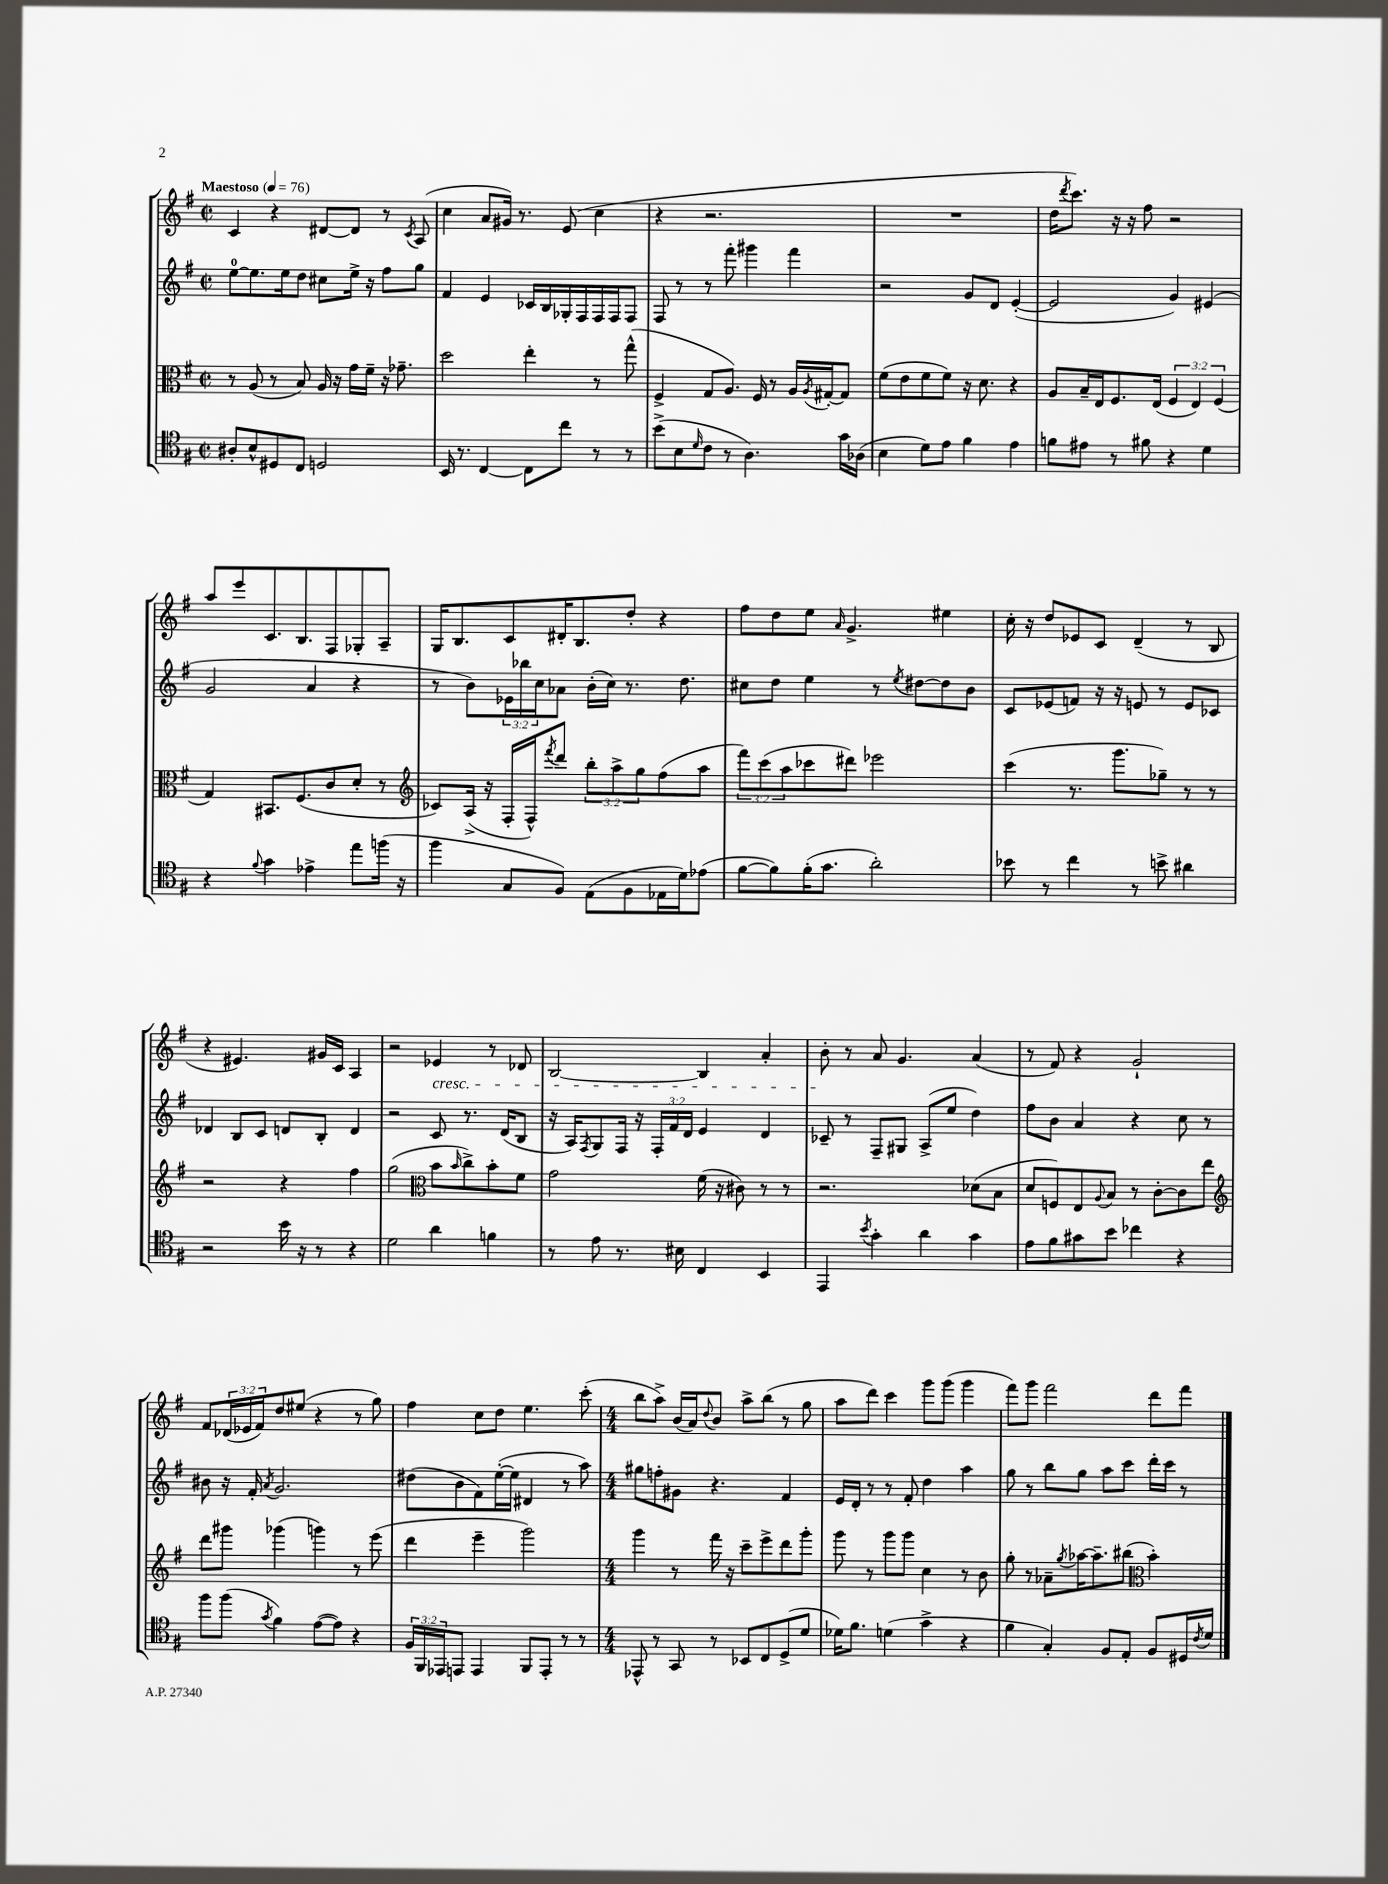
<<
\new StaffGroup <<
\new Staff = "s0" {
    \clef treble \key g \major \defaultTimeSignature \time 2/2 \override Staff.TupletNumber.text = #tuplet-number::calc-fraction-text \tempo "Maestoso" 4 = 76
    c'4 r4 dis'8~ dis'8 r8 \acciaccatura { c'8 } a8( |
    c''4 a'8 gis'16) r8. e'8( c''4 |
    r4 r2. |
    R1 |
    d''16 \acciaccatura { d'''8 } c'''8.) r16 r16 fis''8 r2 |
    a''8 e'''8 c'8. b8. fis8 ges8-. a8-- |
    g16 b8. c'8 dis'16-. b8. d''8-. r4 |
    fis''8 d''8 e''8 \grace { a'16 } g'4.-> eis''4 |
    c''16-. r16 d''8 ees'8 c'8 d'4--( r8 b8 |
    r4 eis'4.) gis'16 c'16 a4 |
    r2 ees'4\cresc r8 des'8 |
    b2~ b4 a'4-. |
    b'8-.\! r8 a'8 g'4. a'4( |
    r8 fis'8) r4 g'2-! |
    fis'8 \tuplet 3/2 { des'16( ees'16 fis'16) } d''8 eis''8( r4 r8 g''8) |
    fis''4 c''8 d''8 e''4. c'''8-.( |
    \numericTimeSignature \time 4/4 b''8 a''8->) b'16( a'16) \appoggiatura { d''8 } b'8 a''8-> b''8( r8 g''8 |
    a''8 d'''8) c'''4 g'''8 g'''8( g'''4 |
    fis'''8) g'''8 fis'''2 d'''8 fis'''8 \bar "|." |
}
\new Staff = "s1" {
    \clef treble \key g \major \defaultTimeSignature \time 2/2 \override Staff.TupletNumber.text = #tuplet-number::calc-fraction-text
    e''8-0~ e''8. e''16 d''8 cis''8 e''16-> r16 fis''8 g''8 |
    fis'4 e'4 ces'16 b16 ges16-. fis16 fis16 fis16 fis8 |
    fis8 r8 r8 fis'''8-. gis'''4 fis'''4 |
    r2 g'8 d'8 e'4~-.( |
    e'2 g'4) eis'4( |
    g'2 a'4 r4 |
    r8 b'8) \tuplet 3/2 { ees'16 bes''16 c''16 } aes'8 b'16-.( c''16) r8. d''8. |
    cis''8 d''8 e''4 r8 \acciaccatura { e''8 } dis''8~ dis''8 b'8 |
    c'8 ees'8( f'8) r16 r16 e'8 r8 e'8 ces'8 |
    des'4 b8 c'8 d'8 b8-. d'4 |
    r2 c'8 r8. d'16( b8 |
    r16 a16) \acciaccatura { fis8 } g8 fis16 r16 \tuplet 3/2 { fis16-. fis'16 d'16 } e'4 d'4 |
    ces'8-- r8 fis8-- gis8 a8->( e''8 d''4) |
    fis''8 b'8 a'4 r4 c''8 r8 |
    bis'8 r16 fis'16-. \acciaccatura { a'8 } g'2. |
    dis''8( b'8 fis'8) e''16~-.( e''16 dis'4 r8 a''8) |
    \numericTimeSignature \time 4/4 gis''8 f''8-. gis'8 r4. fis'4 |
    e'16 d'16-. r8 r8 fis'8-. d''4 a''4 |
    g''8 r8 b''8 g''8 a''8 c'''8 d'''16-. c'''16 r8 \bar "|." |
}
\new Staff = "s2" {
    \clef alto \key g \major \defaultTimeSignature \time 2/2 \override Staff.TupletNumber.text = #tuplet-number::calc-fraction-text
    r8 a8( r8 b8) a16 r16 g'16 fis'16-- r16 ges'8.-- |
    d''2 e''4-. r8 g''8-^( |
    fis4-> g8 a8.) fis16 r8 a16 \acciaccatura { a8 } gis16~-. gis8 |
    fis'8( e'8 fis'8 fis'8) r16 d'8. r4 |
    a8 b16-- e16 fis8. e16( \tuplet 3/2 { fis4 e4) fis4( } |
    g4) bis,8. fis8.( c'8 d'8-. r8 |
    \clef treble ces'8) a16->( r16 fis16-. fis16-^) \acciaccatura { fis'''8 } d'''8 \tuplet 3/2 { b''8-. a''8-> g''8 } fis''8( a''8 |
    \tuplet 3/2 { fis'''8) c'''8( a''8 } ces'''8 dis'''8) ees'''2 |
    c'''4( r8. g'''8. ges''8--) r8 r8 |
    r2 r4 fis''4 |
    g''2( \clef alto b'8 \grace { b'16 } c''8->) b'8-. fis'8 |
    g'2 fis'16( r16 cis'8) r8 r8 |
    r2. des'8( b8 |
    d'8 f8) e8 \appoggiatura { a8 } b8 r8 c'8~-. c'8 e''8 |
    \clef treble d'''8 gis'''8 ges'''4( g'''4) r8 e'''8( |
    d'''4 e'''4-- g'''2) |
    \numericTimeSignature \time 4/4 g'''4 r8 fis'''16 r16 c'''8-- e'''8-> d'''8 g'''8-. |
    g'''8 r8 g'''8 g'''8 c''4 r8 b'8 |
    g''8-. r8 aes'8-- \acciaccatura { g''8 } aes''16~ aes''8.-- bis''8( \clef alto b'4-.) \bar "|." |
}
\new Staff = "s3" {
    \clef tenor \key g \major \defaultTimeSignature \time 2/2 \override Staff.TupletNumber.text = #tuplet-number::calc-fraction-text
    ais8-. b8-^ dis8 c8 d2 |
    b,16 r8. c4~ c8 c''8 r8 r8 |
    b'8->( b8 \grace { d'16 } c'8 r8 a4.) g'16 aes16( |
    b4 d'8) e'8 fis'4 e'4 |
    f'8 eis'8 r8 fis'8 r4 d'4 |
    r4 \appoggiatura { fis'8 } g'4 ees'4-> e''8 f''16( r16 |
    fis''4 g8 fis8) e8( fis8 ees16 d'16) ees'8( |
    fis'8~ fis'8) fis'16-.( g'8. a'2-.) |
    bes'8 r8 c''4 r8 b'8-> ais'4 |
    r2 b'16 r16 r8 r4 |
    d'2 a'4 f'4 |
    r8 e'8 r8. bis16 c4 b,4 |
    e,4 \acciaccatura { b'8 } g'4-. a'4 g'4 |
    e'8 fis'8 gis'8 b'8 ces''4 r4 |
    fis''8 fis''8( \acciaccatura { g'8 } fis'4) e'8~( e'8) r4 |
    \tuplet 3/2 { fis16 fis,16 ees,16 } e,8 e,4 fis,8 e,8-. r8 r8 |
    \numericTimeSignature \time 4/4 ees,8-^ r8 g,8 r8 bes,8 c8 d8->( d'8 |
    des'16) fis'8. d'4( g'4-> r4 |
    fis'4 g4-.) fis8 e8-. fis8 dis16 \acciaccatura { c'8 } d'16 \bar "|." |
}
>>
>>
\layout { \context { \Score \remove "Bar_number_engraver" } }
